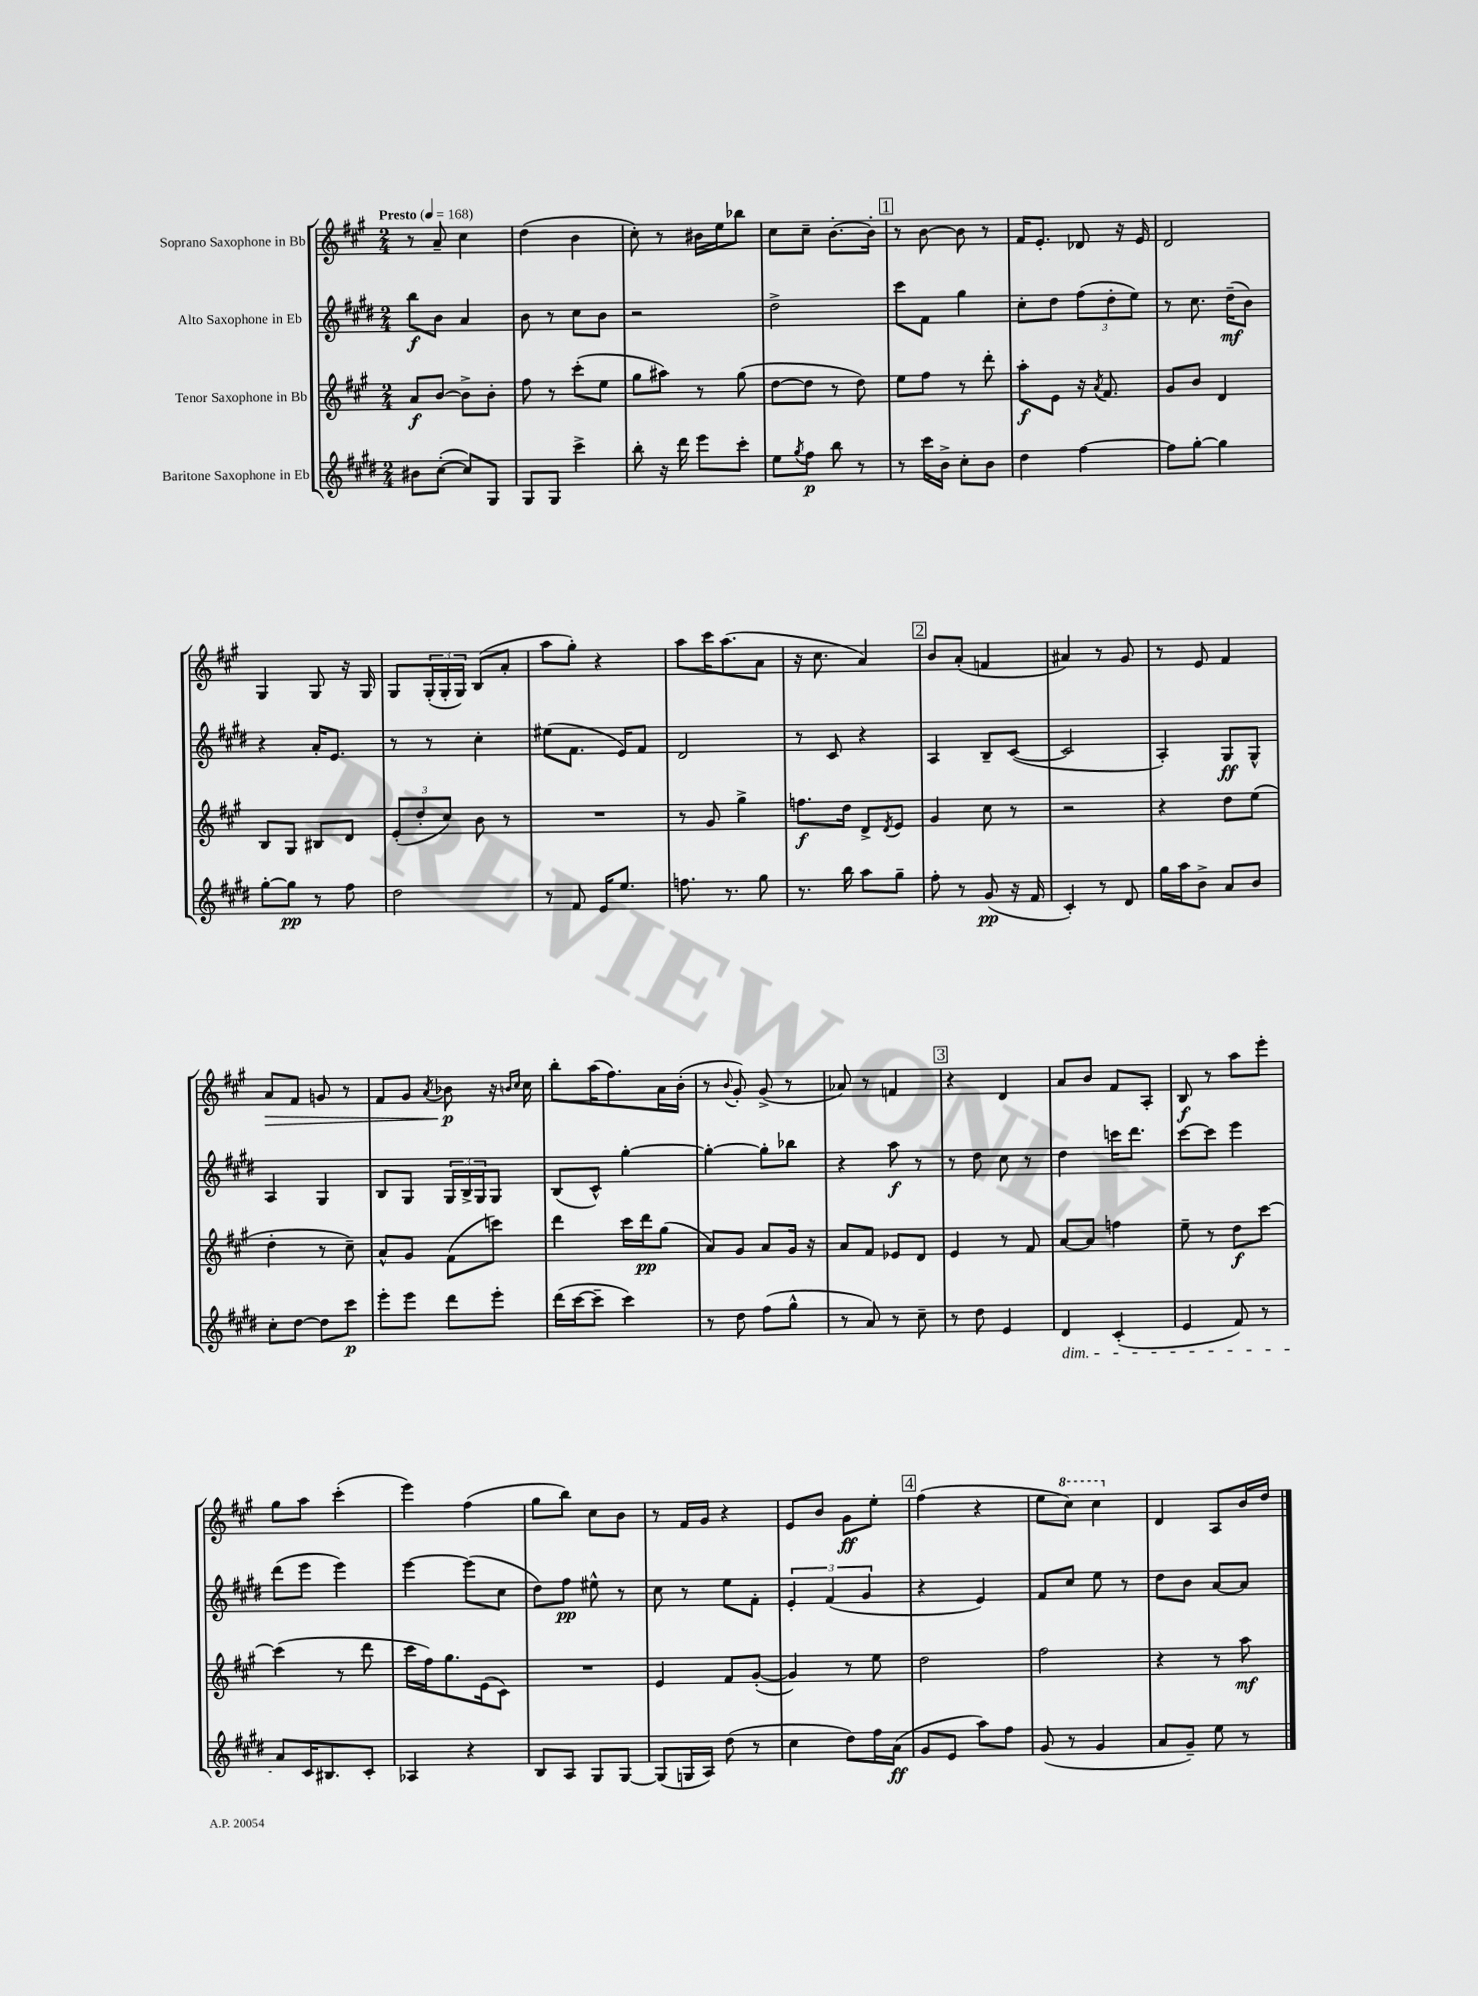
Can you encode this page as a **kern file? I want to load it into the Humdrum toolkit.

**kern	**dynam	**kern	**dynam	**kern	**dynam	**kern	**dynam
*part4	*part4	*part3	*part3	*part2	*part2	*part1	*part1
*staff4	*staff4	*staff3	*staff3	*staff2	*staff2	*staff1	*staff1
*I"Baritone Saxophone in Eb	*	*I"Tenor Saxophone in Bb	*	*I"Alto Saxophone in Eb	*	*I"Soprano Saxophone in Bb	*
*clefG2	*	*clefG2	*	*clefG2	*	*clefG2	*
*k[f#c#g#d#]	*	*k[f#c#g#]	*	*k[f#c#g#d#]	*	*k[f#c#g#]	*
*M2/4	*	*M2/4	*	*M2/4	*	*M2/4	*
*MM168	*	*MM168	*	*MM168	*	*MM168	*
=1	=1	=1	=1	=1	=1	=1	=1
!	!	!	!	!	!	!LO:TX:a:B:t=Presto	!
8b#X\L	.	8a/L	f	8bb\L	f	8r	.
([8cc#'\J	.	[8b/J	.	8b\J	.	8a~/	.
8cc#/L])	.	8b^\L]	.	4a/	.	4cc#\	.
8G#/J	.	8b'\J	.	.	.	.	.
=2	=2	=2	=2	=2	=2	=2	=2
8G#/L	.	8ff#\	.	8b\	.	(4dd\	.
8G#/J	.	8r	.	8r	.	.	.
4ccc#^\	.	(8ccc#'\L	.	8cc#\L	.	4b\	.
.	.	8ee\J	.	8b\J	.	.	.
=3	=3	=3	=3	=3	=3	=3	=3
8bb'\	.	8gg#\L	.	2r	.	8cc#'\)	.
16r	.	8aa#X\J)	.	.	.	8r	.
16ddd#\	.	.	.	.	.	.	.
8eee\L	.	8r	.	.	.	16b#X\LL	.
.	.	.	.	.	.	16ee\J	.
8ccc#'\J	.	(8gg#\	.	.	.	8bb-X\J	.
=4	=4	=4	=4	=4	=4	=4	=4
8ee\L	.	[8dd\L	.	2dd#^\	.	8cc#\L	.
8qgg#/	.	.	.	.	.	.	.
8ff#\J	p	8dd\J]	.	.	.	8cc#~\J	.
8bb\	.	8r	.	.	.	[8.b'\L	.
8r	.	8dd\)	.	.	.	.	.
.	.	.	.	.	.	16b'\Jk]	.
!!LO:REH:place=s1:t=1
=5	=5	=5	=5	=5	=5	=5	=5
8r	.	8ee\L	.	8ccc#\L	.	8r	.
16ccc#\LL	.	8ff#\J	.	8f#\J	.	[8b\	.
16b^\JJ	.	.	.	.	.	.	.
8cc#'\L	.	8r	.	4gg#\	.	8b\]	.
8b\J	.	8ddd'\	.	.	.	8r	.
=6	=6	=6	=6	=6	=6	=6	=6
4dd#\	.	8aa'\L	f	8cc#'\L	.	16f#/KL	.
.	.	.	.	.	.	8.e'/J	.
.	.	8e\J	.	8dd#\J	.	.	.
[4ff#\	.	16r	.	(12ff#\L	.	8d-X/	.
.	.	8qa/	.	.	.	.	.
.	.	8.f#/	.	.	.	.	.
.	.	.	.	12dd#'\	.	.	.
.	.	.	.	.	.	16r	.
.	.	.	.	12ee\J)	.	.	.
.	.	.	.	.	.	16e/	.
=7	=7	=7	=7	=7	=7	=7	=7
8ff#\L]	.	8g#/L	.	8r	.	2d/	.
[8gg#'\J	.	8b/J	.	8.cc#\	.	.	.
4gg#\]	.	4d/	.	.	.	.	.
.	.	.	.	(16dd#~\KL	mf	.	.
.	.	.	.	8b\J)	.	.	.
!!LO:LB:g=z
=8	=8	=8	=8	=8	=8	=8	=8
[8gg#'\L	.	8B/L	.	4r	.	4G#/	.
8gg#\J]	pp	8G#/J	.	.	.	.	.
8r	.	8B#X/L	.	16a'/KL	.	8G#/	.
.	.	.	.	8.e/J	.	.	.
8ff#\	.	8d/J	.	.	.	16r	.
.	.	.	.	.	.	16G#/	.
=9	=9	=9	=9	=9	=9	=9	=9
2dd#\	.	(12e'/L	.	8r	.	8G#/L	.
.	.	12dd'/	.	.	.	.	.
.	.	.	.	8r	.	(24G#'/L	.
.	.	12cc#/J)	.	.	.	24G#'/	.
.	.	.	.	.	.	24G#/JJ)	.
.	.	8b\	.	4cc#'\	.	(8B/L	.
.	.	8r	.	.	.	8a'/J	.
=10	=10	=10	=10	=10	=10	=10	=10
8r	.	2r	.	(8ee#X\L	.	8aa\L	.
8f#/	.	.	.	8.f#\J	.	8gg#'\J)	.
16e/KL	.	.	.	.	.	4r	.
8.ee/J	.	.	.	16e/KL)	.	.	.
.	.	.	.	8f#/J	.	.	.
=11	=11	=11	=11	=11	=11	=11	=11
8.ffn\	.	8r	.	2d#/	.	8aa\L	.
.	.	8g#/	.	.	.	16ccc#\K	.
8.r	.	.	.	.	.	(8.aa\	.
.	.	4gg#^\	.	.	.	.	.
8gg#\	.	.	.	.	.	8a\J	.
=12	=12	=12	=12	=12	=12	=12	=12
8.r	.	8.ffn\L	f	8r	.	16r	.
.	.	.	.	.	.	8.cc#\	.
.	.	.	.	8c#/	.	.	.
16bb\	.	16dd\Jk	.	.	.	.	.
8aa\L	.	8d^/L	.	4r	.	4a/)	.
.	.	8qd/	.	.	.	.	.
8gg#~\J	.	8e/J	.	.	.	.	.
!!LO:REH:place=s1:t=2
=13	=13	=13	=13	=13	=13	=13	=13
8ff#'\	.	4g#/	.	4A/	.	8b/L	.
8r	.	.	.	.	.	(8a'/J	.
(8g#/	pp	8cc#\	.	8B~/L	.	4fn/	.
16r	.	8r	.	([8c#/J	.	.	.
16f#/	.	.	.	.	.	.	.
=14	=14	=14	=14	=14	=14	=14	=14
4c#'/)	.	2r	.	2c#/]	.	4a#X/)	.
8r	.	.	.	.	.	8r	.
8d#/	.	.	.	.	.	8g#/	.
=15	=15	=15	=15	=15	=15	=15	=15
16gg#\LL	.	4r	.	4A'/)	.	8r	.
16aa\J	.	.	.	.	.	.	.
8b^\J	.	.	.	.	.	8e/	.
8a/L	.	8dd\L	.	8G#/L	ff	4f#/	.
8b/J	.	(8ee\J	.	8G#^^/J	.	.	.
!!LO:LB:g=z
=16	=16	=16	=16	=16	=16	=16	=16
!	!	!	!	!	!	!	!LO:HP:b
8cc#'\L	.	4dd'\	.	4A/	.	8a/L	>
[8dd#\J	.	.	.	.	.	8f#/J	.
8dd#\L]	.	8r	.	4G#/	.	8gn/	.
8ccc#\J	p	8cc#~\)	.	.	.	8r	.
=17	=17	=17	=17	=17	=17	=17	=17
8eee'\L	.	8a^^/L	.	8B/L	.	8f#/L	.
8eee\J	.	8g#/J	.	8G#/J	.	8g#/J	.
.	.	.	.	.	.	8qa/	.
8ddd#\L	.	(8f#\L	.	24G#/LL	.	8b-X\	p
.	.	.	.	24B^/	.	.	.
.	.	.	.	24G#/J	.	.	.
8eee'\J	.	8cccn\J)	.	8G#/J	.	16r	]
.	.	.	.	.	.	16qqbn/LL	.
.	.	.	.	.	.	16qqcc#/JJ	.
.	.	.	.	.	.	16cc#\	.
=18	=18	=18	=18	=18	=18	=18	=18
(16ddd#\LL	.	4ddd\	.	(8B/L	.	8bb'\L	.
[16ccc#\J	.	.	.	.	.	.	.
8ccc#~\J]	.	.	.	8c#^^/J)	.	(16aa\K	.
.	.	.	.	.	.	8.ff#\)	.
4ccc#\)	.	16ccc#\LL	.	[4gg#'\	.	.	.
.	.	16ddd\J	pp	.	.	.	.
.	.	(8gg#\J	.	.	.	16a\L	.
.	.	.	.	.	.	(16b'\JJ	.
=19	=19	=19	=19	=19	=19	=19	=19
8r	.	8a/L)	.	4gg#'\_	.	8r	.
.	.	.	.	.	.	8qqb/	.
8dd#\	.	8g#/J	.	.	.	8g#'/)	.
(8ff#\L	.	8a/L	.	8gg#'\L]	.	(8g#^/	.
8gg#^^\J	.	16g#/Jk	.	8bb-X\J	.	8r	.
.	.	16r	.	.	.	.	.
=20	=20	=20	=20	=20	=20	=20	=20
8r	.	8a/L	.	4r	.	8a-X/)	.
8a/)	.	8f#/J	.	.	.	8r	.
8r	.	8e-X/L	.	8aa\	f	4fn/	.
8cc#~\	.	8d/J	.	8r	.	.	.
!!LO:REH:place=s1:t=3
=21	=21	=21	=21	=21	=21	=21	=21
8r	.	4e/	.	8r	.	4r	.
8dd#\	.	.	.	8dd#\	.	.	.
4e/	.	8r	.	8cc#\	.	4d/	.
.	.	8f#/	.	8r	.	.	.
=22	=22	=22	=22	=22	=22	=22	=22
!LO:TX:b:i:t=dim.	!	!	!	!	!	!	!
4d#/	.	[8a/L	.	4dd#\	.	8a/L	.
.	.	8a/J]	.	.	.	8b/J	.
(4c#'/	.	4ffn\	.	16cccn\KL	.	8f#/L	.
.	.	.	.	8.ddd#\J	.	.	.
.	.	.	.	.	.	8A'/J	.
=23	=23	=23	=23	=23	=23	=23	=23
4e/	.	8ee~\	.	[8ccc#\L	.	8B/	f
.	.	8r	.	8ccc#\J]	.	8r	.
8f#/)	.	8dd\L	f	4eee\	.	8aa\L	.
8r	.	[8ccc#\J	.	.	.	8eee'\J	.
!!LO:LB:g=z
=24	=24	=24	=24	=24	=24	=24	=24
8a/L	.	(4ccc#\]	.	(8ddd#\L	.	8gg#\L	.
16c#/K	.	.	.	8eee\J	.	8aa\J	.
8.B#X/	.	.	.	.	.	.	.
.	.	8r	.	4eee\)	.	(4ccc#'\	.
8c#'/J	.	8ddd\	.	.	.	.	.
=25	=25	=25	=25	=25	=25	=25	=25
4A-X/	.	16ccc#\LL	.	[4eee\	.	4eee\)	.
.	.	16ff#\J)	.	.	.	.	.
.	.	8.gg#\	.	.	.	.	.
4r	.	.	.	(8eee\L]	.	(4ff#\	.
.	.	(16e\k	.	.	.	.	.
.	.	8c#\J)	.	8cc#\J	.	.	.
=26	=26	=26	=26	=26	=26	=26	=26
8B/L	.	2r	.	8dd#\L)	.	8gg#\L	.
8A/J	.	.	.	8ff#\J	pp	8bb\J)	.
8G#/L	.	.	.	8ee#X^^\	.	8cc#\L	.
[8G#/J	.	.	.	8r	.	8b\J	.
=27	=27	=27	=27	=27	=27	=27	=27
(8G#/L]	.	4e/	.	8cc#\	.	8r	.
16Gn/L	.	.	.	8r	.	16f#/LL	.
16A/JJ)	.	.	.	.	.	16g#/JJ	.
(8dd#\	.	8f#/L	.	8ee\L	.	4r	.
8r	.	([8g#'/J	.	8f#'\J	.	.	.
=28	=28	=28	=28	=28	=28	=28	=28
4cc#\	.	4g#/])	.	6e'/	.	8e/L	.
.	.	.	.	.	.	8b/J	.
.	.	.	.	(6f#/	.	.	.
8dd#\L)	.	8r	.	.	.	8g#\L	ff
.	.	.	.	6g#/	.	.	.
16ff#\L	.	8ee\	.	.	.	8ee'\J	.
(16a\JJ	ff	.	.	.	.	.	.
!!LO:REH:place=s1:t=4
=29	=29	=29	=29	=29	=29	=29	=29
8g#/L	.	2dd\	.	4r	.	(4ff#\	.
8e/J	.	.	.	.	.	.	.
8aa\L)	.	.	.	4e/)	.	4r	.
8ff#\J	.	.	.	.	.	.	.
=30	=30	=30	=30	=30	=30	=30	=30
(8g#/	.	2ff#\	.	8f#/L	.	8ee\L	.
*	*	*	*	*	*	*8va	*
8r	.	.	.	8cc#/J	.	8ccc#\J)	.
4g#/	.	.	.	8ee\	.	4ccc#\	.
.	.	.	.	8r	.	.	.
=31	=31	=31	=31	=31	=31	=31	=31
*	*	*	*	*	*	*X8va	*
8a/L	.	4r	.	8dd#\L	.	4d/	.
8g#~/J)	.	.	.	8b\J	.	.	.
8ee\	.	8r	.	[8a/L	.	8A/L	.
8r	.	8aa\	mf	8a/J]	.	16b/L	.
.	.	.	.	.	.	16dd/JJ	.
==	==	==	==	==	==	==	==
*-	*-	*-	*-	*-	*-	*-	*-
